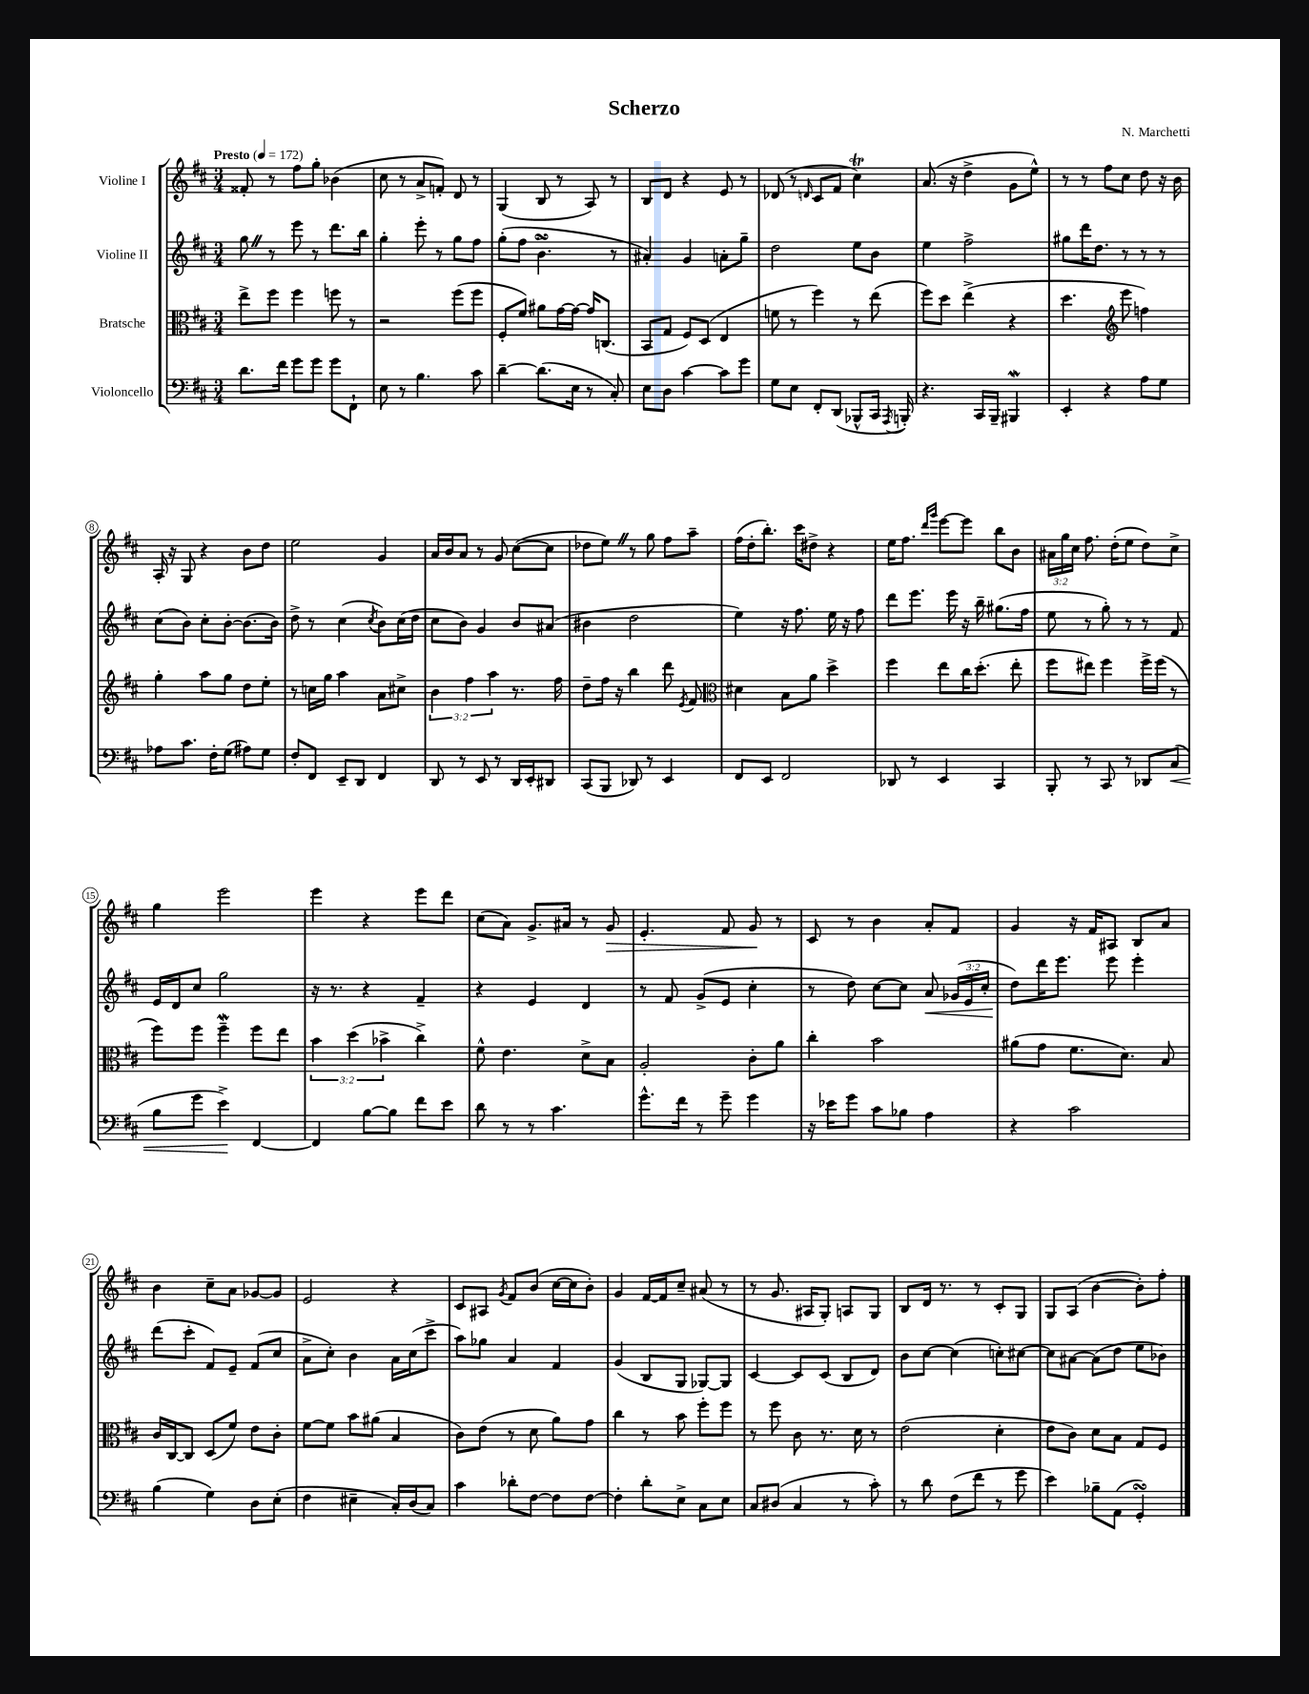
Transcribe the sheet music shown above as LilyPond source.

\header { title = "Scherzo" composer = "N. Marchetti" }
<<
\new StaffGroup <<
\new Staff = "s0" \with { instrumentName = "Violine I" } {
    \clef treble \key d \major \numericTimeSignature \time 3/4 \override Staff.TupletNumber.text = #tuplet-number::calc-fraction-text \tempo "Presto" 4 = 172
    \autoBeamOff fisis'8-. r8 fis''8[ g''8]-. bes'4( |
    cis''8 r8 a'8[-> f'8]-.) d'8 r8 |
    g4( b8 r8 a8) r8 |
    b8[ d'8] r4 e'8 r8 |
    des'8( r8 \grace { d'16 } cis'8[ fis'8] cis''4\trill) |
    a'8.( r16 d''4-> g'8[ e''8]-^) |
    r8 r8 fis''8[ cis''8] d''8 r16 b'16 |
    a16-. r16 g8 r4 b'8[ d''8] |
    e''2 g'4 |
    a'16[ b'16 a'8] r8 g'8 cis''8[~( cis''8] |
    des''8[ e''8]) \once \override BreathingSign.text = \markup { \musicglyph "scripts.caesura.straight" } \breathe r8 g''8 fis''8[ a''8]-- |
    fis''16[( d''16-. b''8.]-.) cis'''16[ dis''8]-> r4 |
    e''16[ fis''8.] \grace { d'''16[ g'''16] } e'''8[~ e'''8] b''8[ b'8] |
    \tuplet 3/2 { ais'16[ g''16 cis''16] } fis''8. d''16[-.( e''8] d''8[) cis''8]-> |
    g''4 e'''2 |
    e'''4 r4 e'''8[ d'''8] |
    cis''8[( a'8]) g'8.[-> ais'16] r8 g'8\> |
    e'4.-. fis'8 g'8\! r8 |
    cis'8 r8 b'4 a'8[-. fis'8] |
    g'4 r16 fis'16[ ais8] b8[ a'8] |
    b'4 cis''8[-- a'8] ges'8[~ ges'8] |
    e'2 r4 |
    cis'8[ ais8] \acciaccatura { g'8 } fis'8[ b'8]( cis''16[~ cis''16 b'8]-.) |
    g'4 fis'16[~ fis'16 cis''8]-- ais'8( r8 |
    r8 g'8. ais16[ g8]-.) a8[ g8] |
    b8[ d'16] r8. r8 cis'8[-. g8] |
    g8[ a8]( b'4~ b'8[-.) fis''8]-. \bar "|." |
}
\new Staff = "s1" \with { instrumentName = "Violine II" } {
    \clef treble \key d \major \numericTimeSignature \time 3/4 \override Staff.TupletNumber.text = #tuplet-number::calc-fraction-text
    \autoBeamOff g''8 \once \override BreathingSign.text = \markup { \musicglyph "scripts.caesura.straight" } \breathe r8 e'''8 r8 d'''8.[ b''16] |
    g''4-. e'''8-. r8 g''8[ fis''8] |
    g''8[-.( fis''8] b'4.->\turn r8 |
    ais'4-.) g'4 a'8[-. g''8]-- |
    d''2 e''8[ b'8] |
    e''4 fis''2-> |
    gis''8[ d'''16 d''8.] r8 r8 r8 |
    cis''8[( b'8]) cis''8[-. b'8]~-. b'8.[( b'16]) |
    d''8-> r8 cis''4( \acciaccatura { cis''8 } b'8[) cis''16( d''16] |
    cis''8[ b'8]) g'4 b'8[ ais'8]( |
    bis'4 d''2 |
    e''4) r16 fis''8. e''16 r16 fis''8 |
    d'''8[ e'''8.] e'''16 r16 b''16-- gis''8.[( fis''16] |
    e''8 r8 g''8-.) r8 r8 fis'8 |
    e'16[ d'16 cis''8] g''2 |
    r16 r8. r4 fis'4-- |
    r4 e'4 d'4 |
    r8 fis'8 g'8[->( e'8] cis''4-. |
    r8 d''8) cis''8[~ cis''8] a'8\< \tuplet 3/2 { ges'16[( e'16 cis''16]-. } |
    d''8[\!) d'''16 e'''8.] e'''8 e'''4-. |
    d'''8[( cis'''8]-. fis'8[) e'8]-- fis'8[( cis''8] |
    a'8[-> cis''8]-.) b'4 a'16[ cis''16( cis'''8]-> |
    a''8[) ges''8] a'4 fis'4 |
    g'4( b8[ g8] ges8[~) ges8] |
    cis'4~ cis'8[ cis'8]( b8[ d'8]) |
    b'8[ cis''8]~ cis''4( c''8[-.) cis''8]~ |
    cis''8[ ais'8]~ ais'8[( d''8] e''8[ bes'8]) \bar "|." |
}
\new Staff = "s2" \with { instrumentName = "Bratsche" } {
    \clef alto \key d \major \numericTimeSignature \time 3/4 \override Staff.TupletNumber.text = #tuplet-number::calc-fraction-text
    \autoBeamOff e''8[-> fis''8] fis''4 f''8 r8 |
    r2 fis''8[( fis''8] |
    fis8[-. fis'8]) ais'8[ g'16~ g'16]~ g'16[ c8.]( |
    b,8[ g8] fis8[) d8]( e4 |
    f'8 r8 fis''4) r8 e''8( |
    fis''8[) d''8] e''4->( r4 |
    d''4. \clef treble e'''8 f''4) |
    g''4-. a''8[ g''8] d''8[ e''8]-. |
    r8 c''16[ g''16] a''4 a'8[ cis''8]-> |
    \tuplet 3/2 { b'4 fis''4 a''4 } r8. fis''16 |
    d''8[-- fis''16] r16 b''4 d'''8 \acciaccatura { e'8 } fis'8 |
    \clef alto dis'4 b8[ a'8] d''4-> |
    fis''4 e''8[ cis''16 d''8.]-.( e''8-. |
    fis''8[ eis''8]) fis''4 fis''16[-> fis''16]( r8 |
    fis''8[) fis''8] fis''4--\mordent fis''8[ e''8] |
    \tuplet 3/2 { b'4 d''4( bes'4-> } cis''4->) |
    fis'8-^ e'4. d'8[-> b8] |
    a2-. cis'8[-. a'8] |
    cis''4-. b'2 |
    ais'8[( g'8] fis'8.[ d'8.]) b8 |
    cis'16[ cis16~ cis8] d8[( fis'8]) e'8[ cis'8]-. |
    fis'8[~ fis'8] b'8[ ais'8]( b4 |
    cis'8[) e'8]( r8 d'8 a'8[) g'8] |
    cis''4 r8 b'8 fis''8[-. fis''8] |
    r8 fis''8 cis'8 r8. d'16 r8 |
    e'2( d'4-. |
    e'8[ cis'8]) d'8[ b8] g8[ fis8] \bar "|." |
}
\new Staff = "s3" \with { instrumentName = "Violoncello" } {
    \clef bass \key d \major \numericTimeSignature \time 3/4
    \autoBeamOff d'8.[ fis'16] g'8[ g'8] g'8[ fis,8]-! |
    e8 r8 b4. cis'8 |
    d'4~-- d'8.[( e16] r8 cis8-.) |
    e8[ d8] cis'4~ cis'8[ g'8] |
    g8[ e8] fis,8[-. d,8]( bes,,8[-^ cis,16] \acciaccatura { a,,8 } b,,16-.) |
    r4. cis,16[ b,,16]-- bis,,4\mordent |
    e,4-. r4 a8[ g8] |
    aes8[ cis'8.] fis16[-. g8]( ais8[) g8] |
    fis8[-. fis,8] e,8[-- d,8] fis,4 |
    d,8 r8 e,8 r8 d,16[ e,16-. dis,8] |
    cis,8[( b,,8] des,8) r8 e,4 |
    fis,8[ e,8] fis,2 |
    des,8 r8 e,4 cis,4 |
    b,,8-. r8 cis,8 r8 des,8[ cis8]\<( |
    b8[ g'8] e'4->\!) fis,4~ |
    fis,4 b8[~ b8] fis'8[ e'8] |
    d'8 r8 r8 cis'4. |
    g'8.[-^ fis'16] r8 g'8-- g'4 |
    r16 ees'16[ g'8] cis'8[ bes8] a4 |
    r4 cis'2 |
    b4( g4) d8[ e8]-.( |
    fis4 eis4-- cis16[-.) d16( cis8]) |
    cis'4 des'8[-. fis8]~ fis8[ fis8]~ |
    fis4-. d'8[-. e8]-> cis8[ e8] |
    cis8[ dis8]( cis4 r8 cis'8-.) |
    r8 d'8 fis8[( fis'8] r8 g'8 |
    e'4) bes8[-- a,8]( g,4-.\turn) \bar "|." |
}
>>
>>
\layout { \context { \Score \override BarNumber.stencil = #(make-stencil-circler 0.1 0.3 ly:text-interface::print) } }
